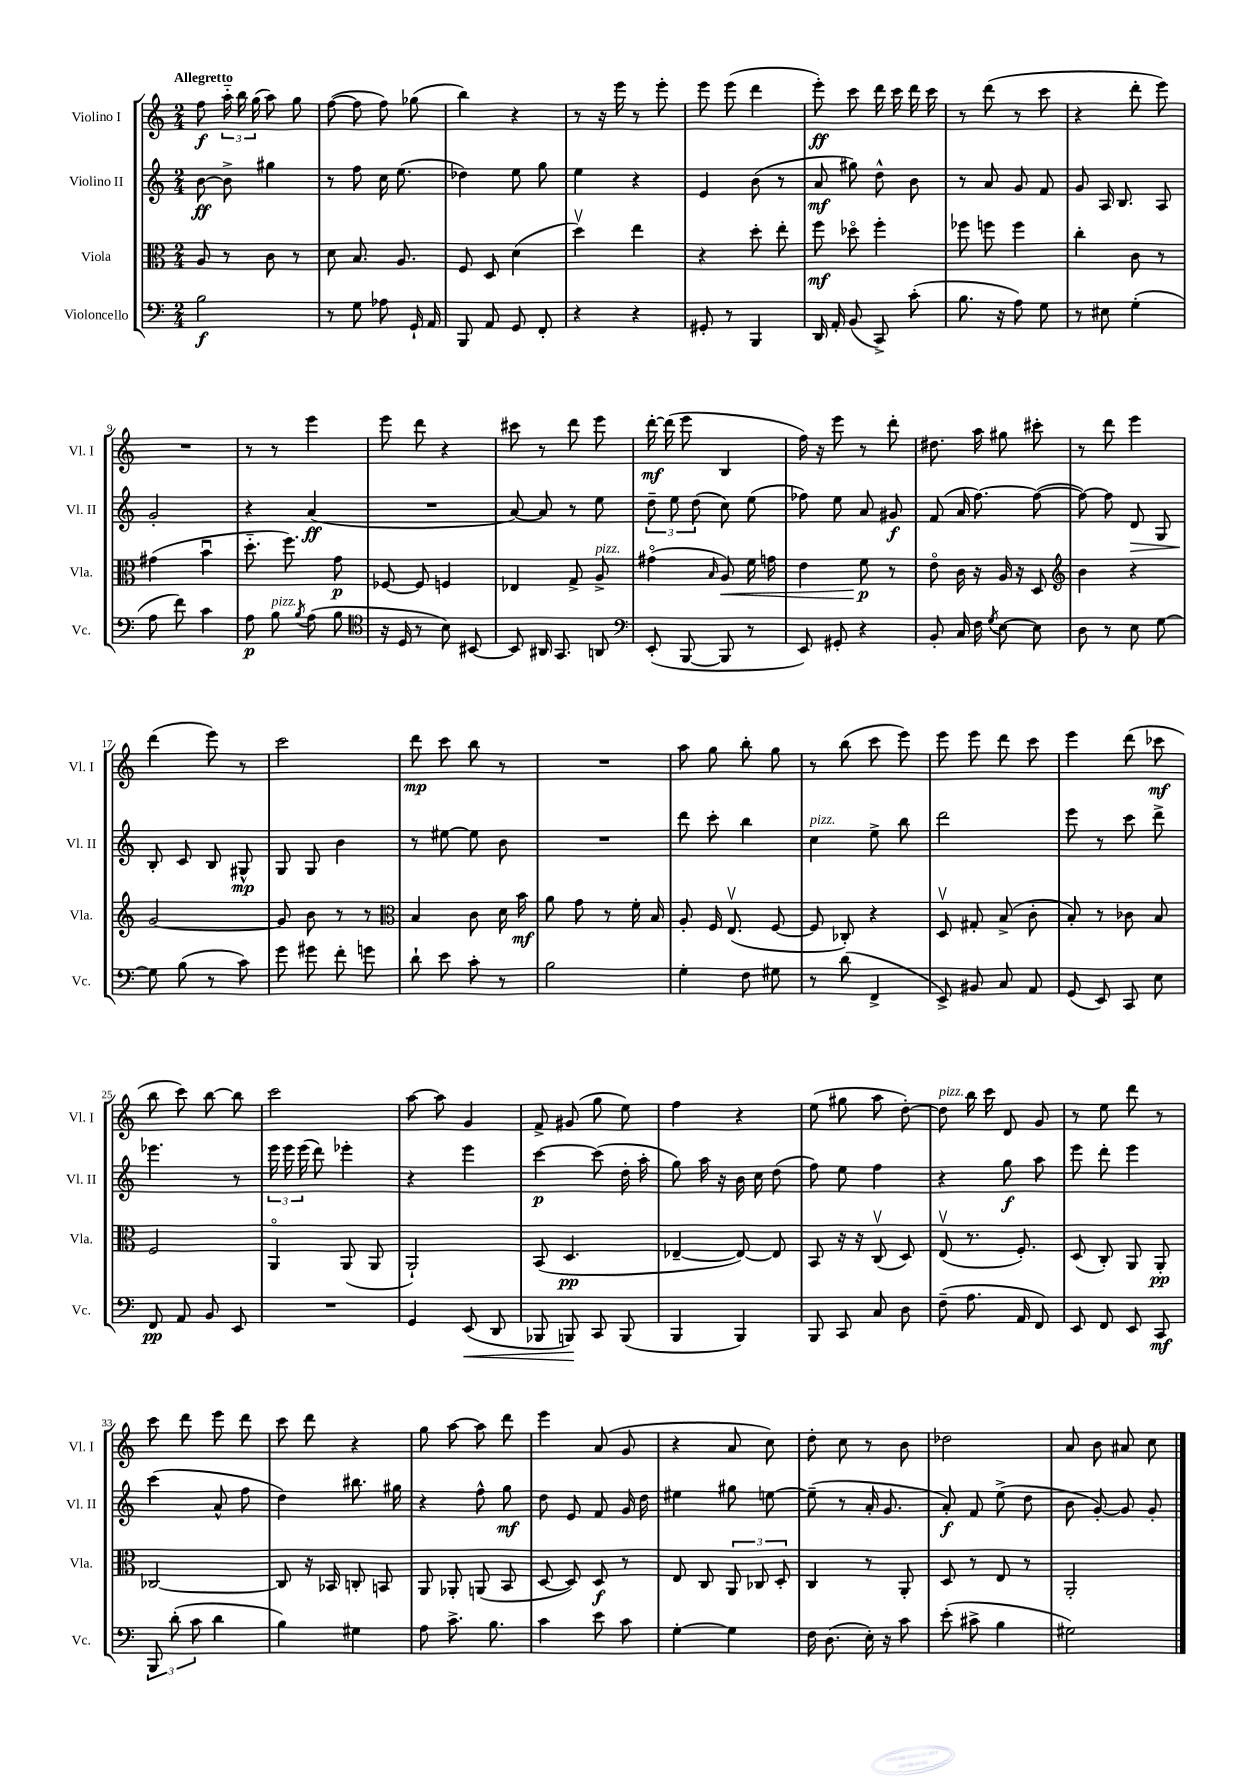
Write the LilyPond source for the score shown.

<<
\new StaffGroup <<
\new Staff = "s0" \with { instrumentName = "Violino I" shortInstrumentName = "Vl. I" } {
    \clef treble \key c \major \numericTimeSignature \time 2/4 \tempo "Allegretto"
    \autoBeamOff f''8\f \tuplet 3/2 { a''16-_ b''16 g''16( } a''8) g''8 |
    f''8~( f''8 f''8) ges''8( |
    b''4) r4 |
    r8 r16 e'''16 r8 e'''8-. |
    e'''8 e'''8( d'''4 |
    e'''8-.\ff) c'''8 d'''16 c'''16 d'''16 c'''16 |
    r8 d'''8( r8 c'''8 |
    r4 d'''8-. e'''8) |
    R2 |
    r8 r8 e'''4 |
    e'''8 d'''8 r4 |
    cis'''8 r8 d'''8 e'''8 |
    d'''16~-.\mf d'''16( e'''8 b4 |
    f''16) r16 e'''8 r8 d'''8-. |
    dis''8. a''16 gis''8 cis'''8-. |
    r8 d'''8 e'''4 |
    d'''4( e'''8) r8 |
    c'''2 |
    d'''8\mp c'''8 b''8 r8 |
    R2 |
    a''8 g''8 b''8-. g''8 |
    r8 b''8( c'''8 e'''8) |
    e'''8 e'''8 d'''8 c'''8 |
    e'''4 d'''8( ces'''8\mf |
    b''8 c'''8) b''8~ b''8 |
    c'''2 |
    a''8~ a''8 g'4 |
    f'8-> gis'8( g''8 e''8) |
    f''4 r4 |
    e''8( gis''8 a''8 d''8~-.) |
    d''8^\markup { \italic "pizz." } b''16 c'''16 d'8 g'8 |
    r8 e''8 d'''8 r8 |
    c'''8 d'''8 e'''8 d'''8 |
    c'''8 d'''8 r4 |
    g''8 a''8~ a''8 d'''8 |
    e'''4 a'8( g'8 |
    r4 a'8 c''8) |
    d''8-. c''8 r8 b'8 |
    des''2 |
    a'8 b'8 ais'8 c''8 \bar "|." |
}
\new Staff = "s1" \with { instrumentName = "Violino II" shortInstrumentName = "Vl. II" } {
    \clef treble \key c \major \numericTimeSignature \time 2/4
    \autoBeamOff b'8~\ff b'8-> gis''4 |
    r8 f''8 c''16 e''8.( |
    des''4) e''8 g''8 |
    e''4 r4 |
    e'4 b'8( r8 |
    a'8\mf gis''8) d''8-^ b'8 |
    r8 a'8 g'8 f'8 |
    g'8 a16 b8. a8 |
    g'2-. |
    r4 a'4\ff( |
    R2 |
    a'8~) a'8 r8 e''8 |
    \tuplet 3/2 { d''8-- e''8 d''8( } c''8) e''8( |
    fes''8) e''8 a'8 gis'8\f |
    f'8( a'16 f''8.~) f''8~( |
    f''8~) f''8 d'8\> g8 |
    b8-.\! c'8 b8 gis8-^\mp |
    g8 g8 b'4 |
    r8 eis''8~ eis''8 b'8 |
    R2 |
    d'''8 c'''8-. b''4 |
    c''4^\markup { \italic "pizz." } e''8-> b''8 |
    d'''2 |
    e'''8 r8 c'''8 d'''8-> |
    ees'''4. r8 |
    \tuplet 3/2 { e'''16 e'''16 e'''16( } d'''8) ees'''4-. |
    r4 e'''4 |
    c'''4~\p c'''8( d''16-. a''16-. |
    g''8) a''16 r16 b'16 c''16 d''8( |
    f''8) e''8 f''4 |
    r4 g''8\f a''8 |
    e'''8 d'''8-. e'''4 |
    c'''4( a'8-^ f''8 |
    d''4) bis''8. gis''16 |
    r4 f''8-^ g''8\mf |
    d''8 e'8 f'8 g'16 d''16 |
    eis''4 gis''8 e''8~ |
    e''8--( r8 a'16-. g'8. |
    a'8-.\f) f'8 e''8->( d''8 |
    b'8 g'8~-.) g'8 g'8-. \bar "|." |
}
\new Staff = "s2" \with { instrumentName = "Viola" shortInstrumentName = "Vla." } {
    \clef alto \key c \major \numericTimeSignature \time 2/4
    \autoBeamOff a8 r8 c'8 r8 |
    d'8 b8. a8. |
    f8 d8 d'4( |
    d''4\upbow) e''4 |
    r4 d''8-. e''8-. |
    f''8\mf des''8\flageolet f''4-. |
    fes''8 f''8 f''4 |
    c''4-. c'8 r8 |
    gis'4( b'4\downbow |
    d''8.-_ f''8.) g'8\p |
    fes8~ fes8 f4 |
    ees4 g8-> a8->^\markup { \italic "pizz." } |
    gis'4\flageolet( \grace { b16 } a8\<) f'16 g'16 |
    e'4 f'8\p\! r8 |
    e'8\flageolet c'16 r16 a16 r16 d8 |
    \clef treble b'4 r4 |
    g'2~ |
    g'8 b'8 r8 r8 |
    \clef alto b4 c'8 d'16 b'16\mf |
    a'8 g'8 r8 f'16-. b16 |
    a8-. f16 e8.\upbow( f8~ |
    f8 ces8-.) r4 |
    d8\upbow gis8-. b8->( c'8-. |
    b8-.) r8 ces'8 b8 |
    f2 |
    a,4\flageolet a,8( a,8 |
    a,2-!) |
    b,8( d4.\pp |
    ees4~-- ees8~) ees8 |
    b,8 r16 r16 c8\upbow( d8) |
    e8\upbow( r8. f8.-.) |
    d8( c8-.) a,8 a,8-.\pp |
    ces2~ |
    ces8 r16 bes,16 c8-. b,8 |
    a,8 aes,8-. a,8( b,8 |
    d8~ d8) d8\f r8 |
    e8 c8 \tuplet 3/2 { a,8 ces8 d8-. } |
    c4 r8 a,8-. |
    d8 r8 e8 r8 |
    a,2-. \bar "|." |
}
\new Staff = "s3" \with { instrumentName = "Violoncello" shortInstrumentName = "Vc." } {
    \clef bass \key c \major \numericTimeSignature \time 2/4
    \autoBeamOff b2\f |
    r8 g8 aes8 g,16-! a,16 |
    b,,8 a,8 g,8 f,8-. |
    r4 r4 |
    gis,8-. r8 b,,4 |
    d,16 a,16-. b,8( c,8->) c'8-.( |
    b8. r16 a8) g8 |
    r8 eis8 g4-.( |
    a8 f'8) c'4 |
    a8\p b8^\markup { \italic "pizz." } \acciaccatura { b8 } a8( b8 |
    \clef tenor r16 d16 r8 b8) bis,8~ |
    bis,8 ais,16 g,8. a,8 |
    \clef bass e,8-.( b,,8~ b,,8 r8 |
    e,8) gis,8-. r4 |
    b,8-. c16 f16 \acciaccatura { g8 } e8~ e8 |
    d8 r8 e8 g8~ |
    g8 b8( r8 c'8) |
    g'8 gis'8 f'8-. g'8 |
    d'8-! e'8 c'8-. r8 |
    b2 |
    g4-. f8 gis8 |
    r8 d'8( f,4-> |
    e,8->) bis,8 c8 a,8 |
    g,8( e,8) c,8 e8 |
    f,8\pp a,8 b,8 e,8 |
    R2 |
    g,4 e,8\<( d,8 |
    bes,,8 b,,8\!) c,8 b,,8( |
    b,,4 b,,4) |
    b,,8 c,8 c8 d8 |
    f8--( a8. a,16 f,8) |
    e,8 f,8 e,8 c,8\mf |
    \tuplet 3/2 { b,,8 d'8-.( c'8 } d'4 |
    b4) gis4 |
    a8 c'8.-> b8. |
    c'4 e'8 c'8 |
    g4~-. g4 |
    f16 d8.( e16-.) r16 c'8 |
    e'8-.( cis'8-> b4 |
    gis2) \bar "|." |
}
>>
>>
